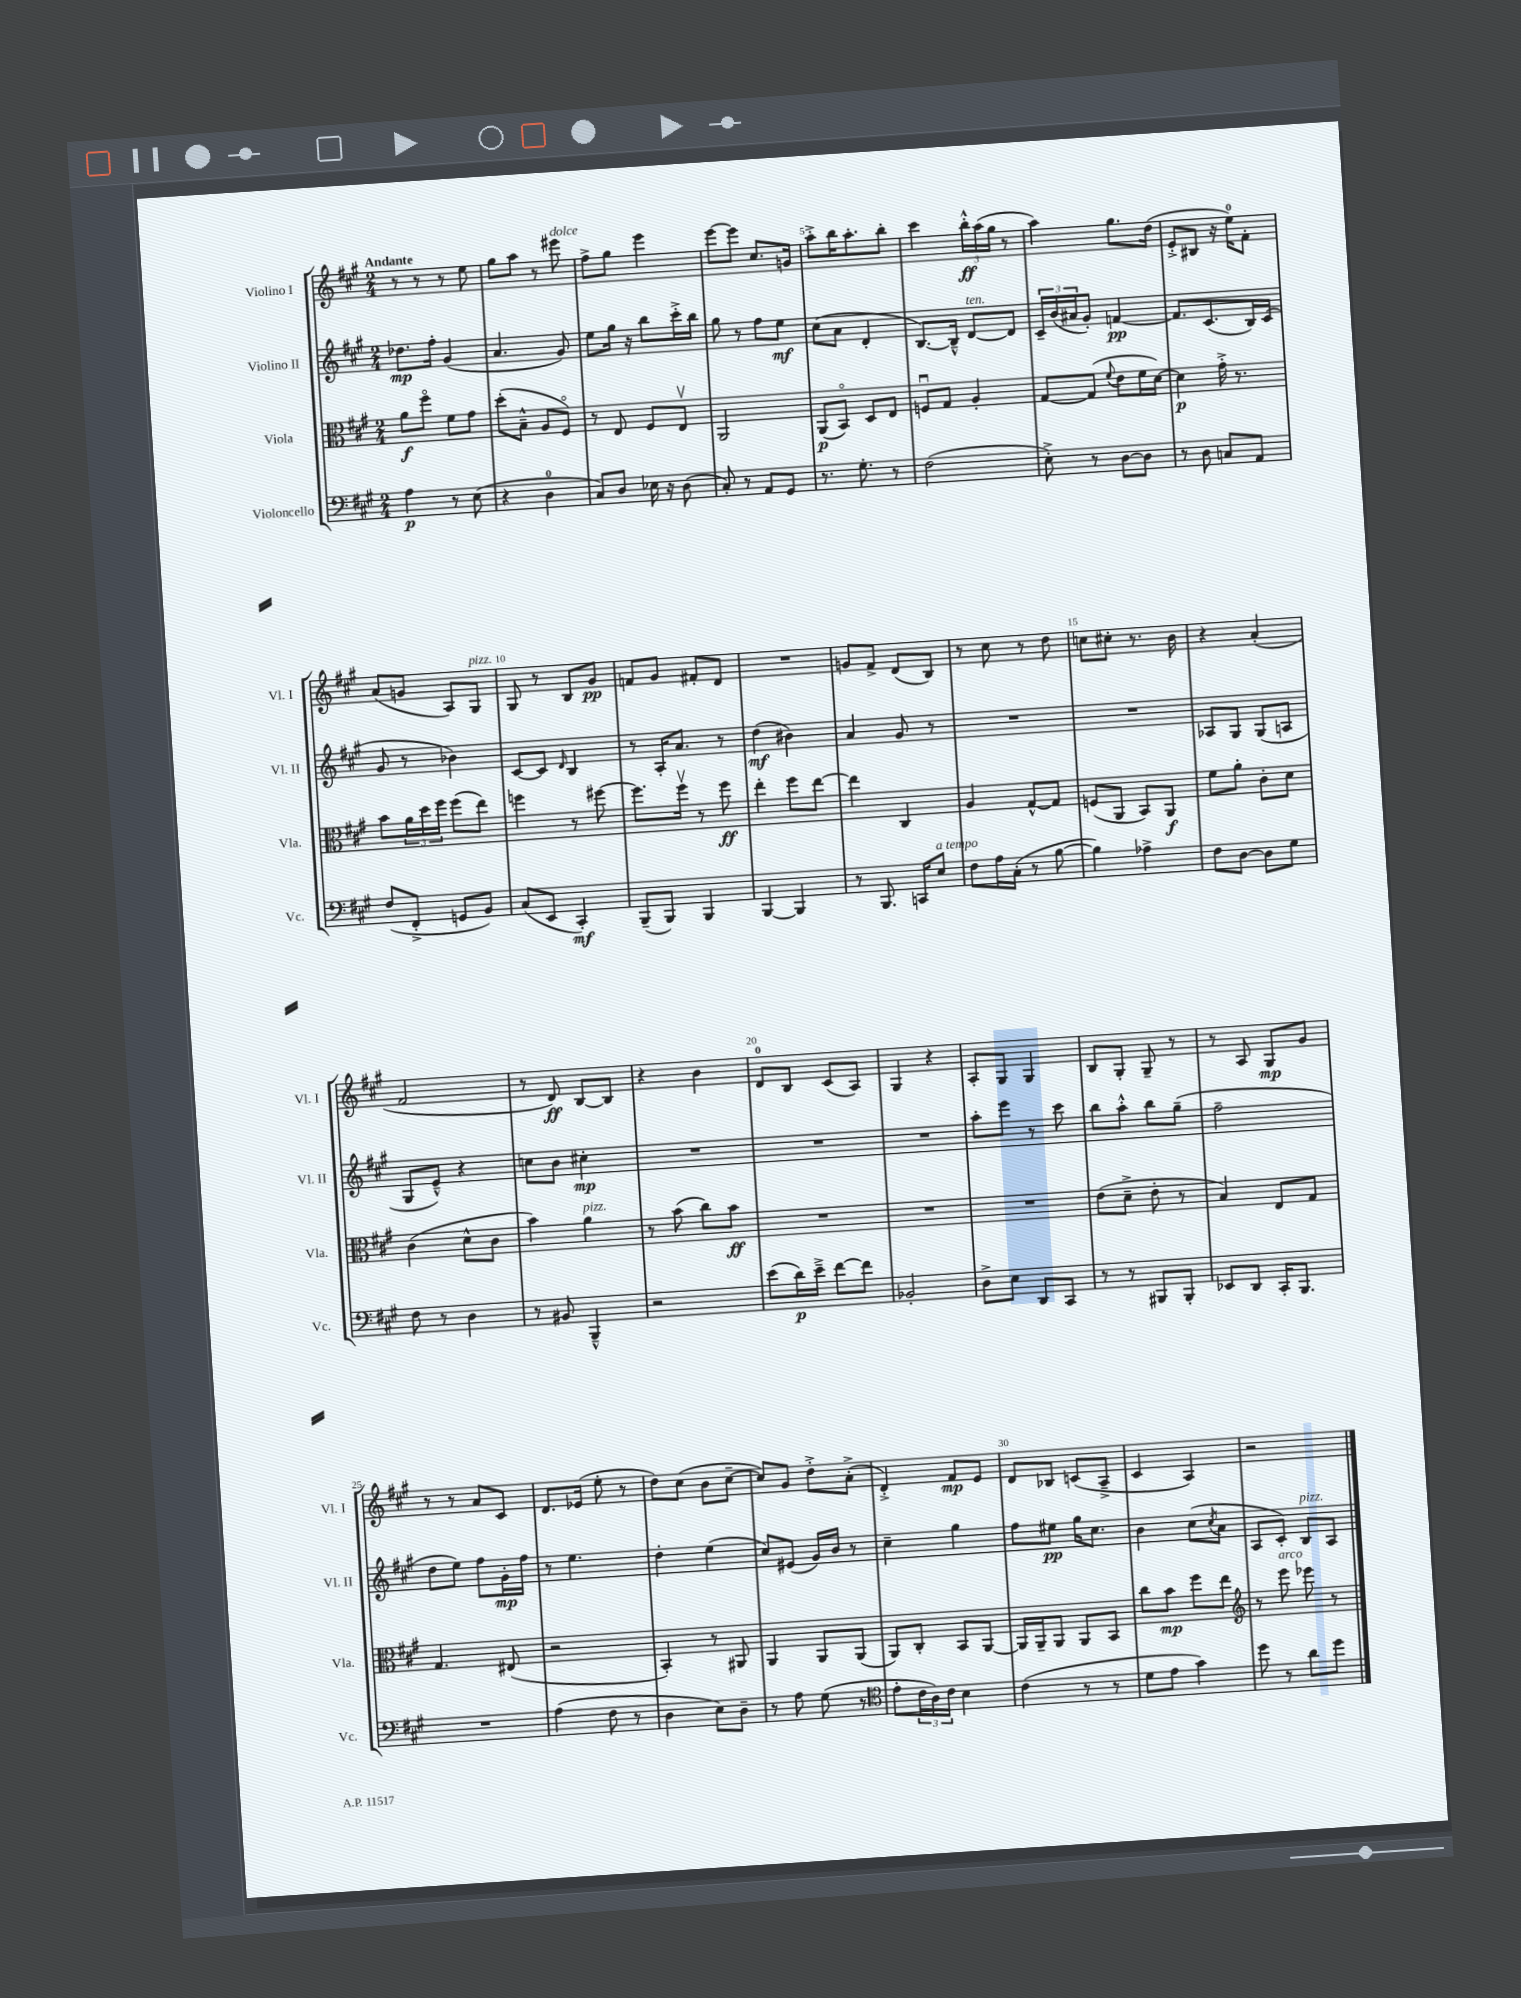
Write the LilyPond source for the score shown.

<<
\new StaffGroup <<
\new Staff = "s0" \with { instrumentName = "Violino I" shortInstrumentName = "Vl. I" } {
    \clef treble \key a \major \numericTimeSignature \time 2/4 \tempo "Andante"
    r8 r8 r8 e''8 |
    gis''8 a''8 r8 eis'''8^\markup { \italic "dolce" } |
    fis''8-> gis''8 e'''4 |
    e'''8~ e'''8 cis''8. g'16 |
    a''8-.-> b''16 a''8.-. b''8-. |
    cis'''4 \tuplet 3/2 { b''16-.-^\ff a''16( gis''16 } r8 |
    a''4) gis''8. d''16( |
    e'8-.-> bis8 r16 e''16-0) fis'8-. |
    a'8( g'8 a8) gis8^\markup { \italic "pizz." } |
    gis8 r8 b8 gis'8\pp |
    f'8 gis'8 fis'8-. d'8 |
    R2 |
    g'8 fis'8-> d'8( b8) |
    r8 cis''8 r8 d''8 |
    c''8 cis''8-. r8. b'16 |
    r4 a'4-.( |
    fis'2 |
    r8 d'8\ff) b8~ b8 |
    r4 b'4 |
    d'8-0 b8 cis'8( a8) |
    gis4 r4 |
    a8-. gis8 gis4 |
    b8 gis8-. gis8-- r8 |
    r8 a8 gis8\mp gis'8 |
    r8 r8 a'8 cis'8 |
    d'8. ees'16( e''8-. r8 |
    d''8) cis''8( b'8 cis''8~-- |
    cis''8) gis'8 d''8-.-> a'8-.->( |
    d'4-.->) fis'8\mp e'8 |
    d'8 bes8 c'8( a8---> |
    cis'4 a4) |
    r2 \bar "|." |
}
\new Staff = "s1" \with { instrumentName = "Violino II" shortInstrumentName = "Vl. II" } {
    \clef treble \key a \major \numericTimeSignature \time 2/4
    des''8.\mp fis''16-. gis'4( |
    a'4. gis'8) |
    e''8 gis''16 r16 b''8 cis'''16-.-> b''16 |
    gis''8 r8 fis''8 e''8\mf |
    cis''8( a'8 d'4-. |
    b8.~) b16---^ d'8~^\markup { \italic "ten." } d'8 |
    \tuplet 3/2 { cis'16-- b'16( ais'16 } gis'8-.) f'4~\pp |
    f'8. cis'8.( b16) cis'16( |
    gis'8 r8 bes'4) |
    cis'8~ cis'8 \grace { d'16 } b4 |
    r8 a16-. a'8. r8 |
    d''4\mf( bis'4) |
    a'4 gis'8 r8 |
    R2 |
    R2 |
    aes8 gis8 gis8( a8 |
    gis8 e'8---^) r4 |
    c''8 b'8 cis''4-.\mp |
    R2 |
    R2 |
    R2 |
    a''8-. e'''8 r8 cis'''8 |
    b''8 a''8-.-^ b''8 gis''8--( |
    fis''2-- |
    d''8 e''8) fis''8 gis'16-.\mp fis''16 |
    r8 e''4. |
    d''4-. e''4( |
    cis''8) eis'8( gis'16) b'16 r8 |
    cis''4-- gis''4 |
    fis''8 eis''8\pp gis''16 cis''8. |
    b'4 cis''8( \acciaccatura { cis''8 } a'8 |
    a8 cis'8-.) b8^\markup { \italic "pizz." } a8 \bar "|." |
}
\new Staff = "s2" \with { instrumentName = "Viola" shortInstrumentName = "Vla." } {
    \clef alto \key a \major \numericTimeSignature \time 2/4
    a'8\f fis''8\flageolet fis'8 gis'8 |
    d''8-.( b8---^ a8 fis8\flageolet) |
    r8 e8 fis8 e8\upbow |
    a,2 |
    a,8\p( b,8\flageolet) d8 e8 |
    f8\downbow gis8 a4-. |
    gis8~ gis8( \appoggiatura { fis'8 } e'8 fis'16 d'16~) |
    d'4\p gis'16-.-> r8. |
    b'8 \tuplet 3/2 { a'16 d''16 fis''16 } fis''8( e''8) |
    f''4 r8 fis''8~ |
    fis''8. fis''16\upbow r8 fis''8\ff |
    e''4-. fis''8 e''8~ |
    e''4 cis4 |
    a4 gis8~-^ gis8 |
    f8( a,8 b,8) a,8\f |
    fis'8 a'8-. cis'8-. d'8 |
    cis'4( d'8-^ cis'8 |
    b'4) a'4^\markup { \italic "pizz." } |
    r8 b'8( cis''8) b'8\ff |
    R2 |
    R2 |
    R2 |
    e'8( d'8---> e'8-. r8 |
    b4) e8 gis8 |
    gis4. eis8( |
    r2 |
    b,4-.) r8 ais,8 |
    a,4 a,8 a,8( |
    a,8) cis8-. b,8 a,8~ |
    a,16 a,16-- a,8 a,8 b,8 |
    cis''8 b'8\mp fis''8 e''8 |
    \clef treble r8 e'''8^\markup { \italic "arco" } ees'''8 r8 \bar "|." |
}
\new Staff = "s3" \with { instrumentName = "Violoncello" shortInstrumentName = "Vc." } {
    \clef bass \key a \major \numericTimeSignature \time 2/4
    a4\p r8 e8( |
    r4 d4-0 |
    cis8) d8 ees16 r16 d8( |
    cis8-.) r8 a,8 gis,8 |
    r8. gis8.-. r8 |
    fis2( |
    e8-.->) r8 d8~ d8 |
    r8 d8 c8 a,8 |
    fis8( fis,8-.-> g,8 b,8) |
    cis8( e,8 cis,4-.\mf) |
    b,,8--( b,,8) b,,4 |
    b,,4~ b,,4 |
    r8 b,,8. c,16 e8^\markup { \italic "a tempo" } |
    fis8 a16 cis16-.( r8 b8~ |
    b4) aes4-> |
    fis8 d8~ d8 gis8 |
    fis8 r8 d4 |
    r8 bis,8 b,,4---^ |
    r2 |
    e'8( d'16\p) e'16---> fis'8~ fis'8 |
    bes,2-. |
    d8-> e8 d,8 cis,8 |
    r8 r8 bis,,8 bis,,8-. |
    ees,8 d,8 cis,16-. b,,8. |
    R2 |
    a4( fis8 r8 |
    d4 e8) d8-- |
    r8 a8 gis8( r8 |
    \clef tenor e'8-. \tuplet 3/2 { cis'16 a16) cis'16 } b4 |
    cis'4( r8 r8 |
    d'8 e'8 gis'4) |
    d''8 r8 a'8 d''8 \bar "|." |
}
>>
>>
\layout { \context { \Score \override BarNumber.break-visibility = ##(#f #t #t) barNumberVisibility = #(every-nth-bar-number-visible 5) } }
